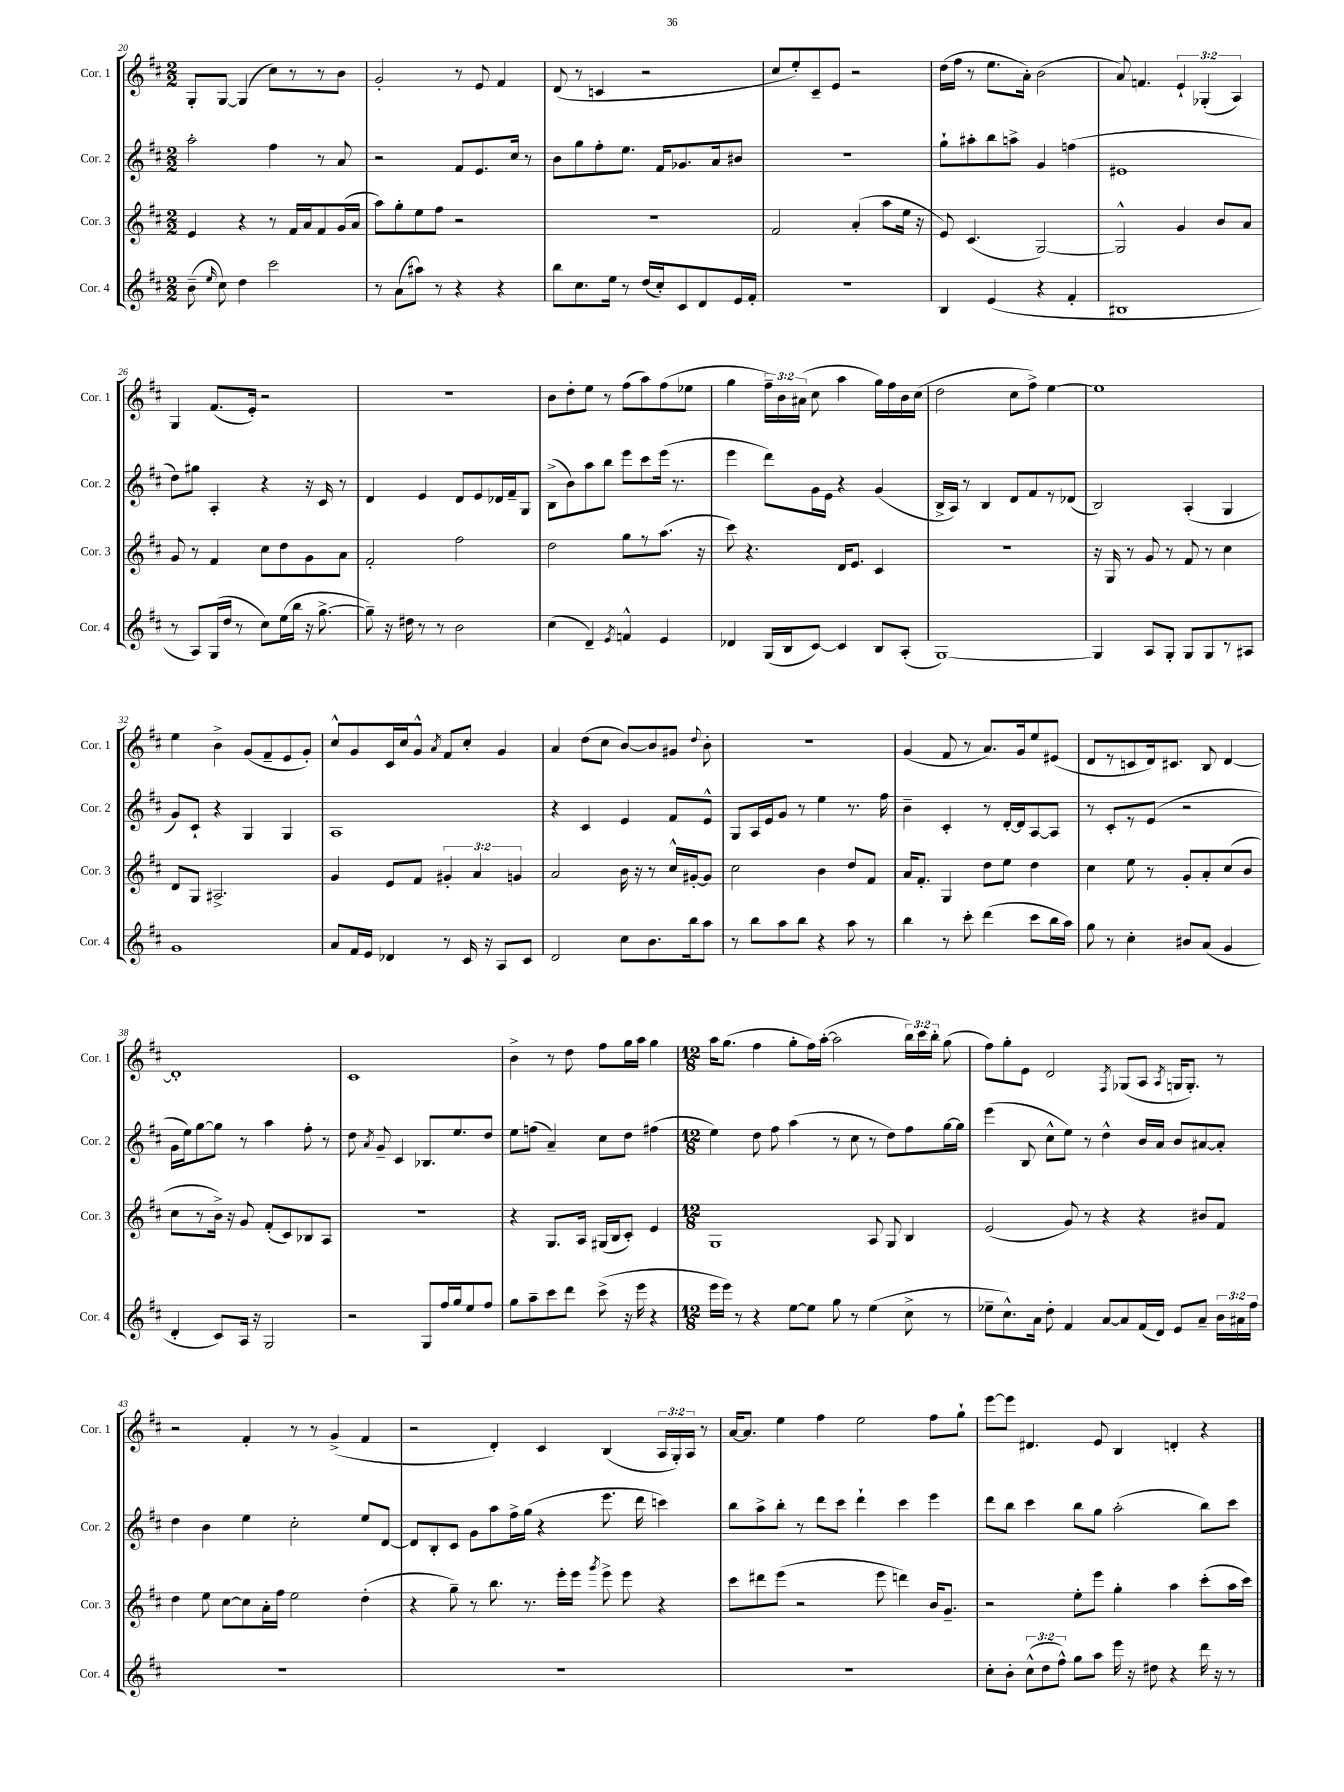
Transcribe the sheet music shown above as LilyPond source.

<<
\new StaffGroup <<
\new Staff = "s0" \with { instrumentName = "Cor. 1" shortInstrumentName = "Cor. 1" } {
    \clef treble \key d \major \numericTimeSignature \time 2/2 \override Staff.TupletNumber.text = #tuplet-number::calc-fraction-text
    \autoBeamOff g8[-. g8]~ g4( cis''8[) r8 r8 b'8] |
    g'2-. r8 e'8 fis'4 |
    d'8( r8 c'4 r2 |
    cis''8[ e''8-.) cis'8-- e'8] r2 |
    d''16[( fis''16] r8 e''8.[ a'16]-.) b'2( |
    a'8) f'4. \tuplet 3/2 { e'4-! ges4-.( a4) } |
    g4 fis'8.[( e'16]-.) r2 |
    R1 |
    b'8[ d''8-. e''8] r8 fis''8[( a''8) fis''8( ees''8] |
    g''4 \tuplet 3/2 { fis''16[--) b'16 ais'16]( } cis''8 a''4 g''16[) fis''16 b'16 cis''16]( |
    d''2 cis''8[ fis''8]->) e''4~ |
    e''1 |
    e''4 b'4-> g'8[( fis'8-- e'8 g'8]-.) |
    cis''8[-^ g'8 cis'16 cis''16 g'8]-^ \acciaccatura { a'8 } fis'8[ cis''8]-. g'4 |
    a'4 d''8[( cis''8] b'8[~) b'8 gis'8] \appoggiatura { d''8 } b'8-. |
    R1 |
    g'4( fis'8 r8 a'8.[) g'16 e''8 eis'8]( |
    d'8[ r8 c'8 d'16) cis'8.] b8 d'4~ |
    d'1-. |
    cis'1 |
    b'4-> r8 d''8 fis''8[ g''16 a''16] g''4 |
    \numericTimeSignature \time 12/8 a''16[ g''8.]( fis''4 g''8[-. fis''16) a''16]~-.( a''2 \tuplet 3/2 { b''16[) cis'''16 b''16]-. } g''8( |
    fis''8[) g''8-. e'8] d'2 \acciaccatura { fis8 } ges8[( a8] \acciaccatura { a8 } g16[ g8.]-.) r8 |
    r2 fis'4-. r8 r8 g'4->( fis'4 |
    r2 d'4-.) cis'4 b4( \tuplet 3/2 { a16[ g16-.) a16] } r8 |
    a'16[~ a'8.] e''4 fis''4 e''2 fis''8[ g''8]-! |
    e'''8[~ e'''8] dis'4. e'8 b4 d'4-. r4 \bar "|." |
}
\new Staff = "s1" \with { instrumentName = "Cor. 2" shortInstrumentName = "Cor. 2" } {
    \clef treble \key d \major \numericTimeSignature \time 2/2
    \autoBeamOff a''2-. fis''4 r8 a'8 |
    r2 fis'8[ e'8. cis''16] r8 |
    b'8[ g''8 fis''8-. e''8.] fis'16[ ges'8. a'16 bis'8] |
    r1 |
    g''8[-! ais''8-. b''8 a''8]-> g'4 f''4( |
    eis'1 |
    d''8[) gis''8] a4-. r4 r16 cis'16 r8 |
    d'4 e'4 d'8[ e'8 des'16 fis'16-- g8] |
    b8[->( b'8) a''8 b''8] e'''8[ cis'''8 e'''16]( r8. |
    e'''4 d'''8[) g'16 e'16] r4 g'4( |
    b16[-> a16]) r8 b4 d'8[ fis'8 r8 des'8]( |
    b2) a4-.( g4 |
    g'8[) cis'8]-! r4 g4 g4 |
    a1 |
    r4 cis'4 e'4 fis'8[ e'8]-^ |
    g8[ a16 e'16 g'8] r8 e''4 r8. fis''16 |
    b'4-- cis'4-. r8 d'16[~-. d'16 a8~ a8] |
    r8 cis'8[-. r8 e'8]( r2 |
    g'16[ e''16) g''8~ g''8] r8 a''4 fis''8-. r8 |
    d''8 \acciaccatura { a'8 } g'8-- cis'4 bes8.[ e''8. d''8] |
    e''8[ f''8]( a'4--) cis''8[ d''8] fis''4( |
    \numericTimeSignature \time 12/8 e''4) d''8 fis''8 a''4( r8 cis''8 r8 d''8[) fis''8 g''16~ g''16] |
    e'''4( b8 cis''8[-^ e''8]) r8 d''4-^ b'16[ a'16] b'8[ ais'8~ ais'8]-. |
    d''4 b'4 e''4 cis''2-. e''8[ d'8]~ |
    d'8[ b8-. cis'8] g'8[ a''8 fis''16-> g''16]( r4 e'''8. d'''16 c'''4) |
    b''8[ a''8-> b''8]-. r8 d'''8[ cis'''8] d'''4-! cis'''4 e'''4 |
    d'''8[ b''8] cis'''4 b''8[ g''8] a''2-.( b''8[) cis'''8] \bar "|." |
}
\new Staff = "s2" \with { instrumentName = "Cor. 3" shortInstrumentName = "Cor. 3" } {
    \clef treble \key d \major \numericTimeSignature \time 2/2 \override Staff.TupletNumber.text = #tuplet-number::calc-fraction-text
    \autoBeamOff e'4 r4 r8 fis'16[ a'16 fis'8 g'16( a'16] |
    a''8[) g''8-. e''8 fis''8] r2 |
    r1 |
    fis'2 a'4-.( a''8[ e''16] r16 |
    e'8) cis'4.( g2~) |
    g2-^ g'4 b'8[ a'8] |
    g'8 r8 fis'4 cis''8[ d''8 g'8 a'8] |
    fis'2-. fis''2 |
    d''2 g''8[ r8 a''8.]( r16 |
    cis'''8) r4. d'16[ e'8.] cis'4 |
    R1 |
    r16 g16 r8 g'8 r8 fis'8 r8 cis''4 |
    d'8[ g8] ais2.-> |
    g'4 e'8[ fis'8] \tuplet 3/2 { gis'4-. a'4 g'4 } |
    a'2 b'16 r16 r8 cis''16[-^ gis'16~-. gis'8] |
    cis''2 b'4 d''8[ fis'8] |
    a'16[ fis'8.]-. g4 d''8[ e''8] d''4 |
    cis''4 e''8 r8 g'8[-. a'8-. cis''8( b'8] |
    cis''8[ r8 b'16]->) r16 g'8 fis'8[-.( cis'8) bes8 a8] |
    R1 |
    r4 g8.[ a16] gis16[( b16 cis'8]-.) e'4 |
    \numericTimeSignature \time 12/8 g1 a8 g8 b4 |
    e'2( g'8) r8 r4 r4 bis'8[ fis'8] |
    d''4 e''8 cis''8[~ cis''8 a'16-. fis''16] e''2 d''4-.( |
    r4 g''8--) r8 b''8. r8. e'''16[-. e'''16] \acciaccatura { g'''8 } e'''8-> e'''8 r4 |
    cis'''8[ dis'''8 e'''8]( r2 e'''8 d'''4) b'16[ g'8.]-- |
    r2 e''8[-. e'''8] g''4-. a''4 cis'''8[-.( a''16 cis'''16]) \bar "|." |
}
\new Staff = "s3" \with { instrumentName = "Cor. 4" shortInstrumentName = "Cor. 4" } {
    \clef treble \key d \major \numericTimeSignature \time 2/2 \override Staff.TupletNumber.text = #tuplet-number::calc-fraction-text
    \autoBeamOff b'8--( \grace { e''16 } cis''8) d''4 cis'''2 |
    r8 a'8[( ais''8]) r8 r4 r4 |
    b''8[ cis''8. e''16] r8 d''16[( cis''16-.) cis'8 d'8 e'16 fis'16]-. |
    R1 |
    b4 e'4( r4 fis'4-. |
    bis1 |
    r8 a8[) g16( d''16] r8 cis''8[) e''16( b''16] r16 g''8.~-> |
    g''8--) r16 dis''16 r8 r8 b'2 |
    cis''4( d'4--) \acciaccatura { e'8 } f'4-^ e'4 |
    des'4 g16[( b16 cis'8]~) cis'4 b8[ a8]-.( |
    g1~) |
    g4 a8[ g8]-. g8[ g8 r8 ais8] |
    g'1 |
    a'8[ fis'16 e'16] des'4 r8 cis'16 r16 a8[ cis'8] |
    d'2 cis''8[ b'8. b''16 a''8] |
    r8 b''8[ a''8 b''8] r4 a''8 r8 |
    b''4 r8 cis'''8-. d'''4( cis'''8[ b''16 a''16]) |
    g''8 r8 cis''4-. bis'8[ a'8]( g'4 |
    d'4-. cis'8[) a16] r16 g2 |
    r2 g8[ fis''16 g''16 e''8 fis''8] |
    g''8[ a''8-- cis'''8 d'''8] cis'''8->( r16 e'''16 r4 |
    \numericTimeSignature \time 12/8 e'''16[ e'''16]) r8 r4 e''8[~ e''8] g''8 r8 e''4( cis''8-> r8 |
    ees''8[-- cis''8.-^) a'16] d''8-. fis'4 a'8[~ a'8 fis'16( d'16]) e'8[ a'8]-- \tuplet 3/2 { b'16[ ais'16 fis''16] } |
    R1. |
    R1. |
    R1. |
    cis''8[-. b'8]-. \tuplet 3/2 { cis''8[-^( d''8 fis''8]-^) } g''8[ a''8] e'''16 r16 dis''8 r4 d'''16 r16 r8 \bar "|." |
}
>>
>>
\layout { \context { \Score currentBarNumber = #20 } }
